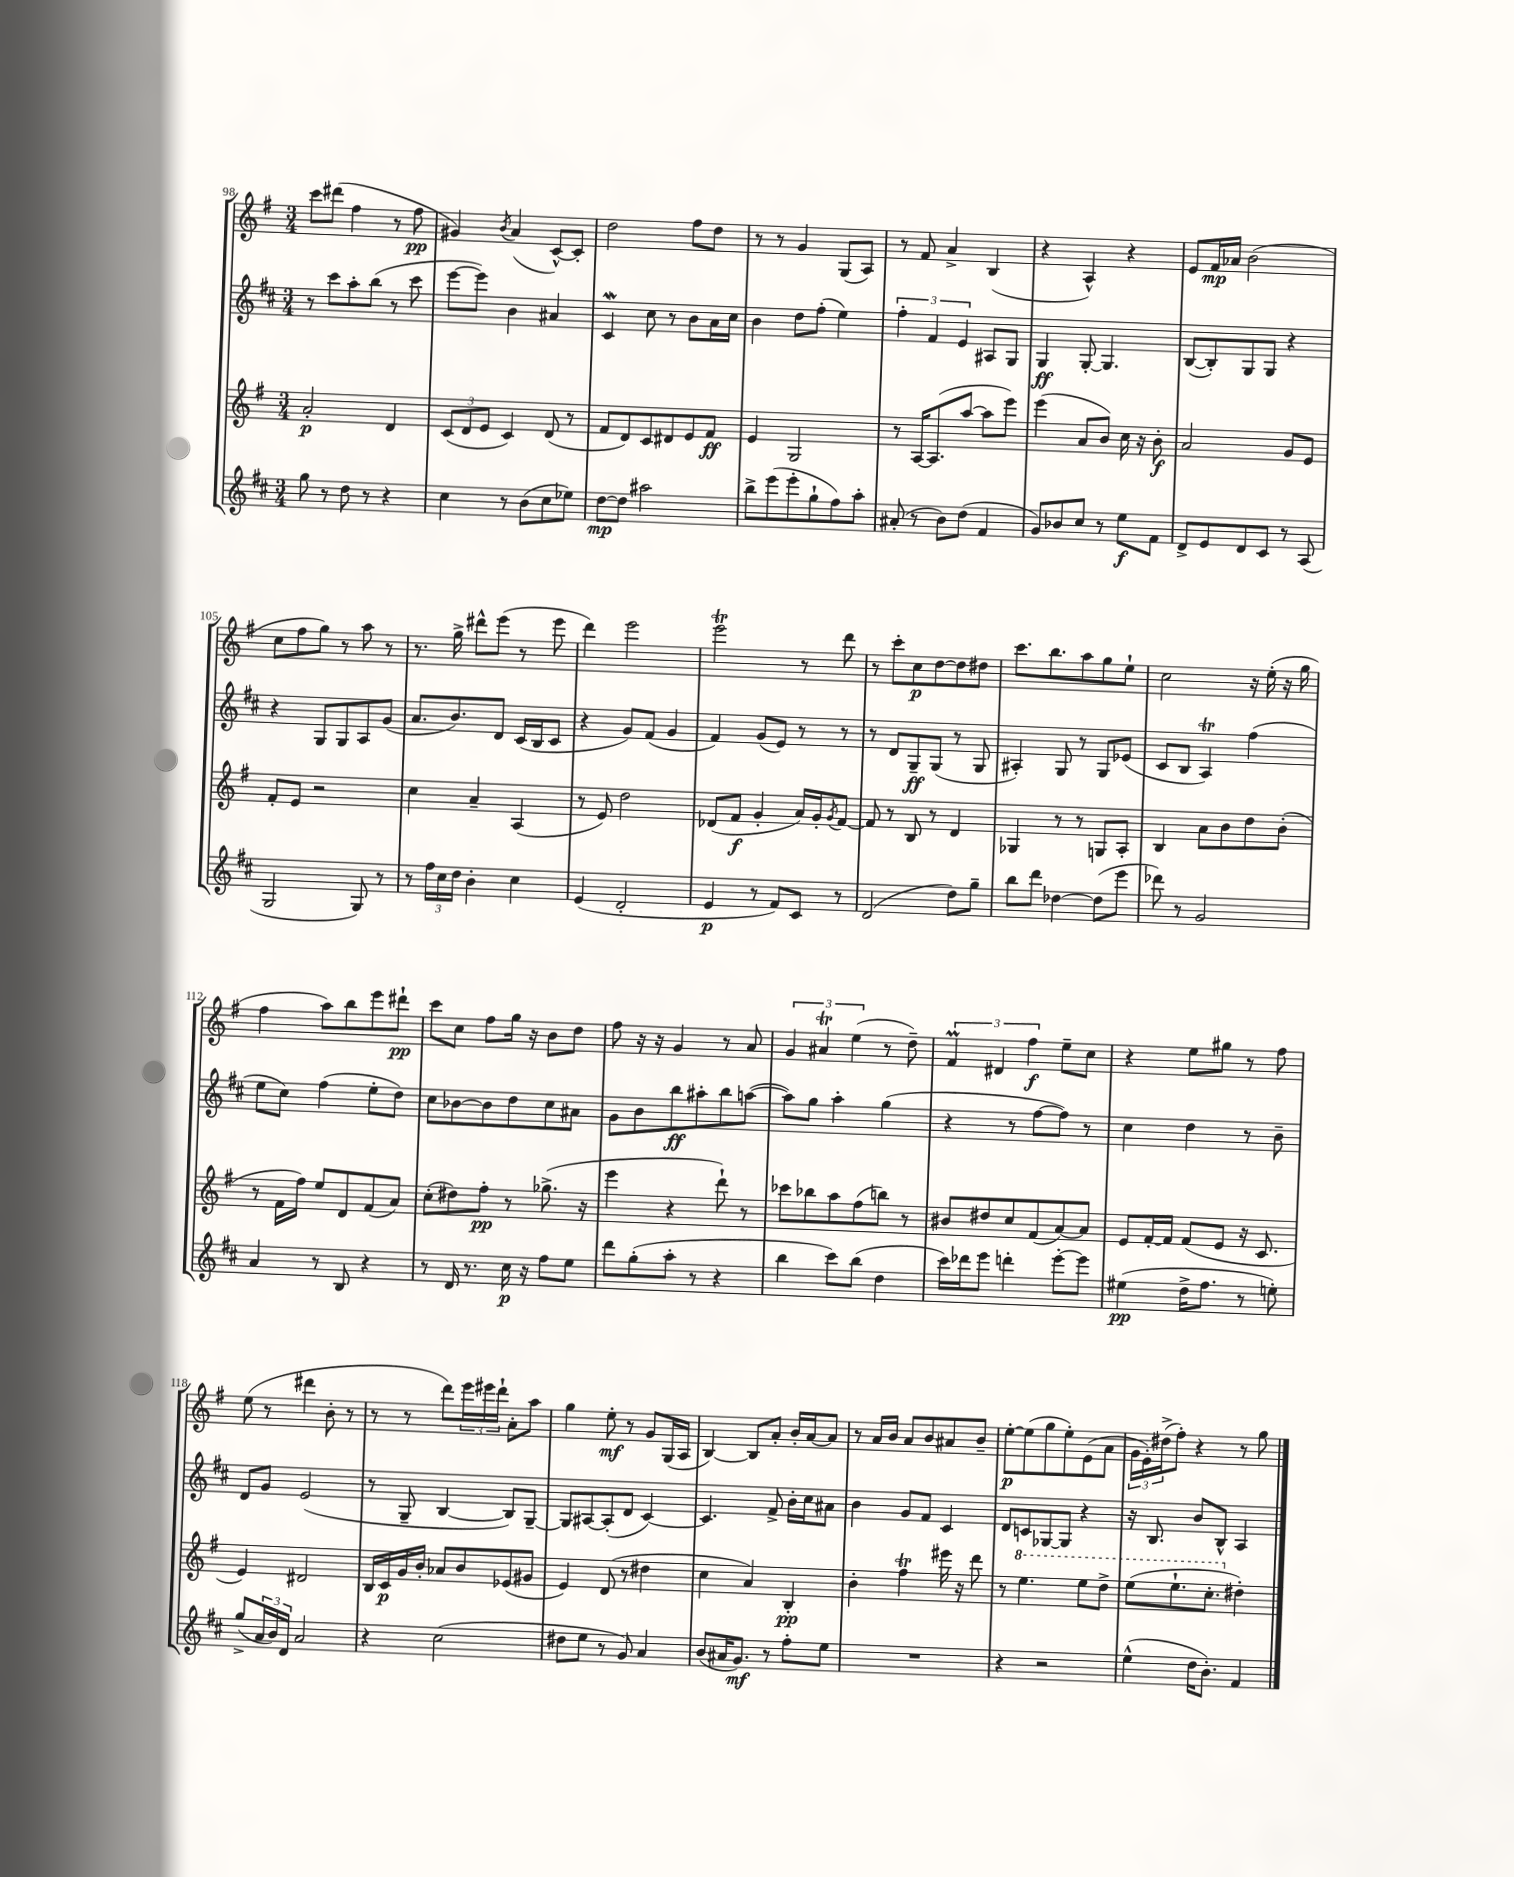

**kern	**kern	**kern	**kern
*staff4	*staff3	*staff2	*staff1
*clefG2	*clefG2	*clefG2	*clefG2
*k[f#c#]	*k[f#]	*k[f#c#]	*k[f#]
*M3/4	*M3/4	*M3/4	*M3/4
8gg\	2a'/	8r	8ccc\L
8r	.	8ccc#\L	(8ddd#\J
8dd\	.	8aa'\	4ff#\
8r	.	(8bb\J	.
4r	4d/	8r	8r
.	.	8ccc#\	8ff#\
=	=	=	=
4cc#\	(12c/L	[8eee\L	4g#/)
.	12d/	.	.
.	.	8eee\]J)	.
.	12e/J	.	.
.	.	.	8qb/
8r	4c/)	4b\	(4a/
(8b\L	.	.	.
8cc#\	(8d/	4a#/	[8c^^/L)
8ee-\J)	8r	.	8c'/]J
=	=	=	=
[8dd\L	8f#/L	4c#/	2dd\
8dd\]J	8d/)	.	.
2aa#\	8c/	8cc#\	.
.	8d#/	8r	.
.	8e/	8b\L	8ff#\L
.	8f#/J	16a\L	8dd\J
.	.	16cc#\JJ	.
=	=	=	=
8bb^\L	4e/	4b\	8r
(8eee\	.	.	8r
8eee'\	2G/	8dd\L	4g/
8gg`\	.	(8ff#'\J	.
8ff#\)	.	4ee\)	(8G/L
8aa'\J	.	.	8A/J)
=	=	=	=
(8a#'/	8r	6ff#'\	8r
8r	[16A/LK	.	8f#/
.	.	6f#/	.
.	(8.A/]	.	.
8b\L)	.	.	4a^/
.	.	6e/	.
(8dd\J	[8aa/J	.	.
4f#/	8aa\]L	8A#/L	(4B/
.	8eee\J)	8G/J	.
=	=	=	=
8g/L)	(4eee\	4G/	4r
8b-/	.	.	.
8cc#/J	8a/L	[8G'/	4A^^/)
8r	8b/J)	4.G/]	.
8ee\L	16cc\	.	4r
.	16r	.	.
8f#\J	8b'\	.	.
=	=	=	=
8d^/L	2a/	([8B/L	8e/L
8e/	.	8B'/])	16f#/L
.	.	.	16a-/JJ
8d/	.	8G/	(2b\
8c#/J	.	8G/J	.
8r	8g/L	4r	.
(8A/	8e/J	.	.
=	=	=	=
2G/	8f#'/L	4r	8cc\L
.	8e/J	.	8ff#\
.	2r	8G/L	8gg\J)
.	.	8G/	8r
8G/)	.	8A/	8aa\
8r	.	(8g/J	8r
=	=	=	=
8r	4cc\	8.a/L	8.r
24ff#\LL	.	.	.
24cc#\	.	.	.
.	.	8.b/)	16gg^\
24dd\JJ	.	.	.
4b'\	4a~/	.	8ddd#^^\L
.	.	8d/J	(8eee\J
4cc#\	(4A/	(16c#/LL	8r
.	.	16B/J	.
.	.	8c#/J	8eee\
=	=	=	=
(4e/	8r	4r	4ddd\)
.	8e/)	.	.
2d'/	2dd\	8g/L)	2eee\
.	.	(8f#/J	.
.	.	4g/	.
=	=	=	=
4e/	(8d-/L	4f#/)	2eee\
.	8f#/J	.	.
8r	4g'/	(8g/L	.
8f#/L)	.	8e/J)	.
8c#/J	16a/LL)	8r	8r
.	16g'/J	.	.
.	8qg/	.	.
8r	[8f#/J	8r	8ddd\
=	=	=	=
(2d/	8f#/]	8r	8r
.	8r	8d/L	8ccc'\L
.	8B/	8G~/	8cc\
.	8r	(8G/J	[8dd\
8dd\L)	4d/	8r	8dd\]
8gg~\J	.	8G/	8dd#\J
=	=	=	=
8bb\L	4G-/	4A#'/)	8.ccc\L
8ddd\J	.	.	.
.	.	.	8.bb\
[4dd-\	8r	8G/	.
.	8r	8r	8aa\
(8dd-\]L	8G/L	8G/L	8gg\
8eee\J	8A'/J	(8e-/J	8ee`\J
=	=	=	=
8ddd-\)	4B/	8c#/L	2cc\
8r	.	8B/J	.
2g/	8a\L	4A/)	.
.	8b\	.	.
.	8dd\	(4ff#\	16r
.	.	.	(16ee'\
.	(8b'\J	.	16r
.	.	.	16gg\
=	=	=	=
4a/	8r	8ee\L	4ff#\
.	16f#\LL	8cc#\J)	.
.	16ff#\JJ)	.	.
8r	8ee/L	(4ff#\	8aa\L)
8B/	8d/	.	8bb\
4r	(8f#/	8ee'\L	8eee\
.	8a/J)	8dd\J)	8ddd#`\J
=	=	=	=
8r	(8cc'\L	8cc#\L	8ccc\L
16d/	8dd#\)	[8b-\	8cc\J
8.r	.	.	.
.	8ff#'\J	8b-\]	8ff#\L
16cc#\	8r	8dd\	16gg\Jk
16r	.	.	16r
8ff#\L	(8.gg-^\	8cc#\	8b\L
8ee\J	.	8a#\J	8dd\J
.	16r	.	.
=	=	=	=
8ddd\L	4eee\	8g\L	8ff#\
(8gg'\	.	8b\	16r
.	.	.	16r
8aa'\J	4r	8bb\	4g/
8r	.	8aa#'\	.
4r	8ddd`\)	8bb\	8r
.	8r	([8aa\J	8a/
=	=	=	=
4bb\	8ccc-\L	8aa\]L)	6g/
.	8bb-\	8gg\J	.
.	.	.	6a#/
8ccc#\L)	8aa\	4aa'\	.
.	.	.	(6ee\
(8bb\J	(8ff#\	.	.
4dd\	8bb\J)	(4gg\	8r
.	8r	.	8dd~\)
=	=	=	=
16ccc#\LL)	8b#/L	4r	6f#/
16ddd-\J	.	.	.
8eee\J	8dd#/	.	.
.	.	.	6d#/
4ddd'\	8cc/	8r	.
.	.	.	6ff#\
.	(8f#/	[8ff#\L	.
[8eee'\L	[8a/)	8ff#\]J)	8ee~\L
8eee\]J	8a/]J	8r	8cc\J
=	=	=	=
(4ee#\	8e/L	4cc#\	4r
.	[16f#'/L	.	.
.	16f#/]JJ	.	.
16dd^\LK	(8f#/L	4dd\	8ee\L
8.ff#\J	.	.	.
.	8e/J	.	8gg#\J
8r	16r	8r	8r
.	8.c/	.	.
8ee'\)	.	8b~\	8ff#\
=	=	=	=
(8gg^/L	4e/)	8d/L	(8ee\
24a/L	.	8g/J	8r
24b/)	.	.	.
24d/JJ	.	.	.
2a/	2d#/	(2e/	4ddd#\
.	.	.	8b'\
.	.	.	8r
=	=	=	=
4r	16B/LL	8r	8r
.	16c/	.	.
.	16g/	8G~/	8r
.	16b'/JJ	.	.
(2cc#\	8a-/L	[4B/	8ddd\L)
.	8b/	.	24eee\L
.	.	.	24eee#\
.	.	.	24ddd`\JJ
.	(8e-/	8B/]L)	8a'\L
.	8g#/J	[8G~/J	8aa\J
=	=	=	=
8dd#\L	4e/)	8G/]L	4gg\
8ee\J	.	[8A#/	.
8r	(8d/	(8A#'/]	8ee'\
8g/)	8r	8d/J	8r
4a/	4dd#\	[4c#/)	8g/L
.	.	.	(16G/L
.	.	.	16A/JJ
=	=	=	=
(8b/L	4cc\	4.c#/]	[4B/)
16a#/K	.	.	.
8.g/J)	.	.	.
.	4a/)	.	8B/]L
8r	.	8f#^/	8a'/J
8ff#'\L	4B'/	16b'\LL	16b'/LL
.	.	16cc#\J	[16a/J
8ee\J	.	8a#\J	8a/]J
=	=	=	=
2.r	4b'\	4b\	8r
.	.	.	16a/LL
.	.	.	16b/JJ
.	4ff#\	8g/L	8a/L
.	.	8f#/J	8b/
.	16eee#\	4c#/	8a#/
.	16r	.	.
.	8ddd\	.	8b~/J
=	=	=	=
4r	8r	8d/L	[8ee'\L
.	4.eee\	8c/	(8ee\]
2r	.	[8G-/	8gg\
.	.	8G-/]J	8ee'\)
.	8eee\L	4r	(8e\
.	8ddd^\J	.	8a\J
=	=	=	=
(4ee^^\	(8eee\L	16r	24g\LL
.	.	.	24e'\)
.	.	8.B/	.
.	.	.	(24dd#^\J
.	8.eee`\	.	8ff#'\J)
16dd\LK	.	8b/L	4r
8.b'\J)	8.ccc'\J	.	.
.	.	8B^^/J	.
4f#/	4dd#'\)	4A/	8r
.	.	.	8gg\
==	==	==	==
*-	*-	*-	*-
